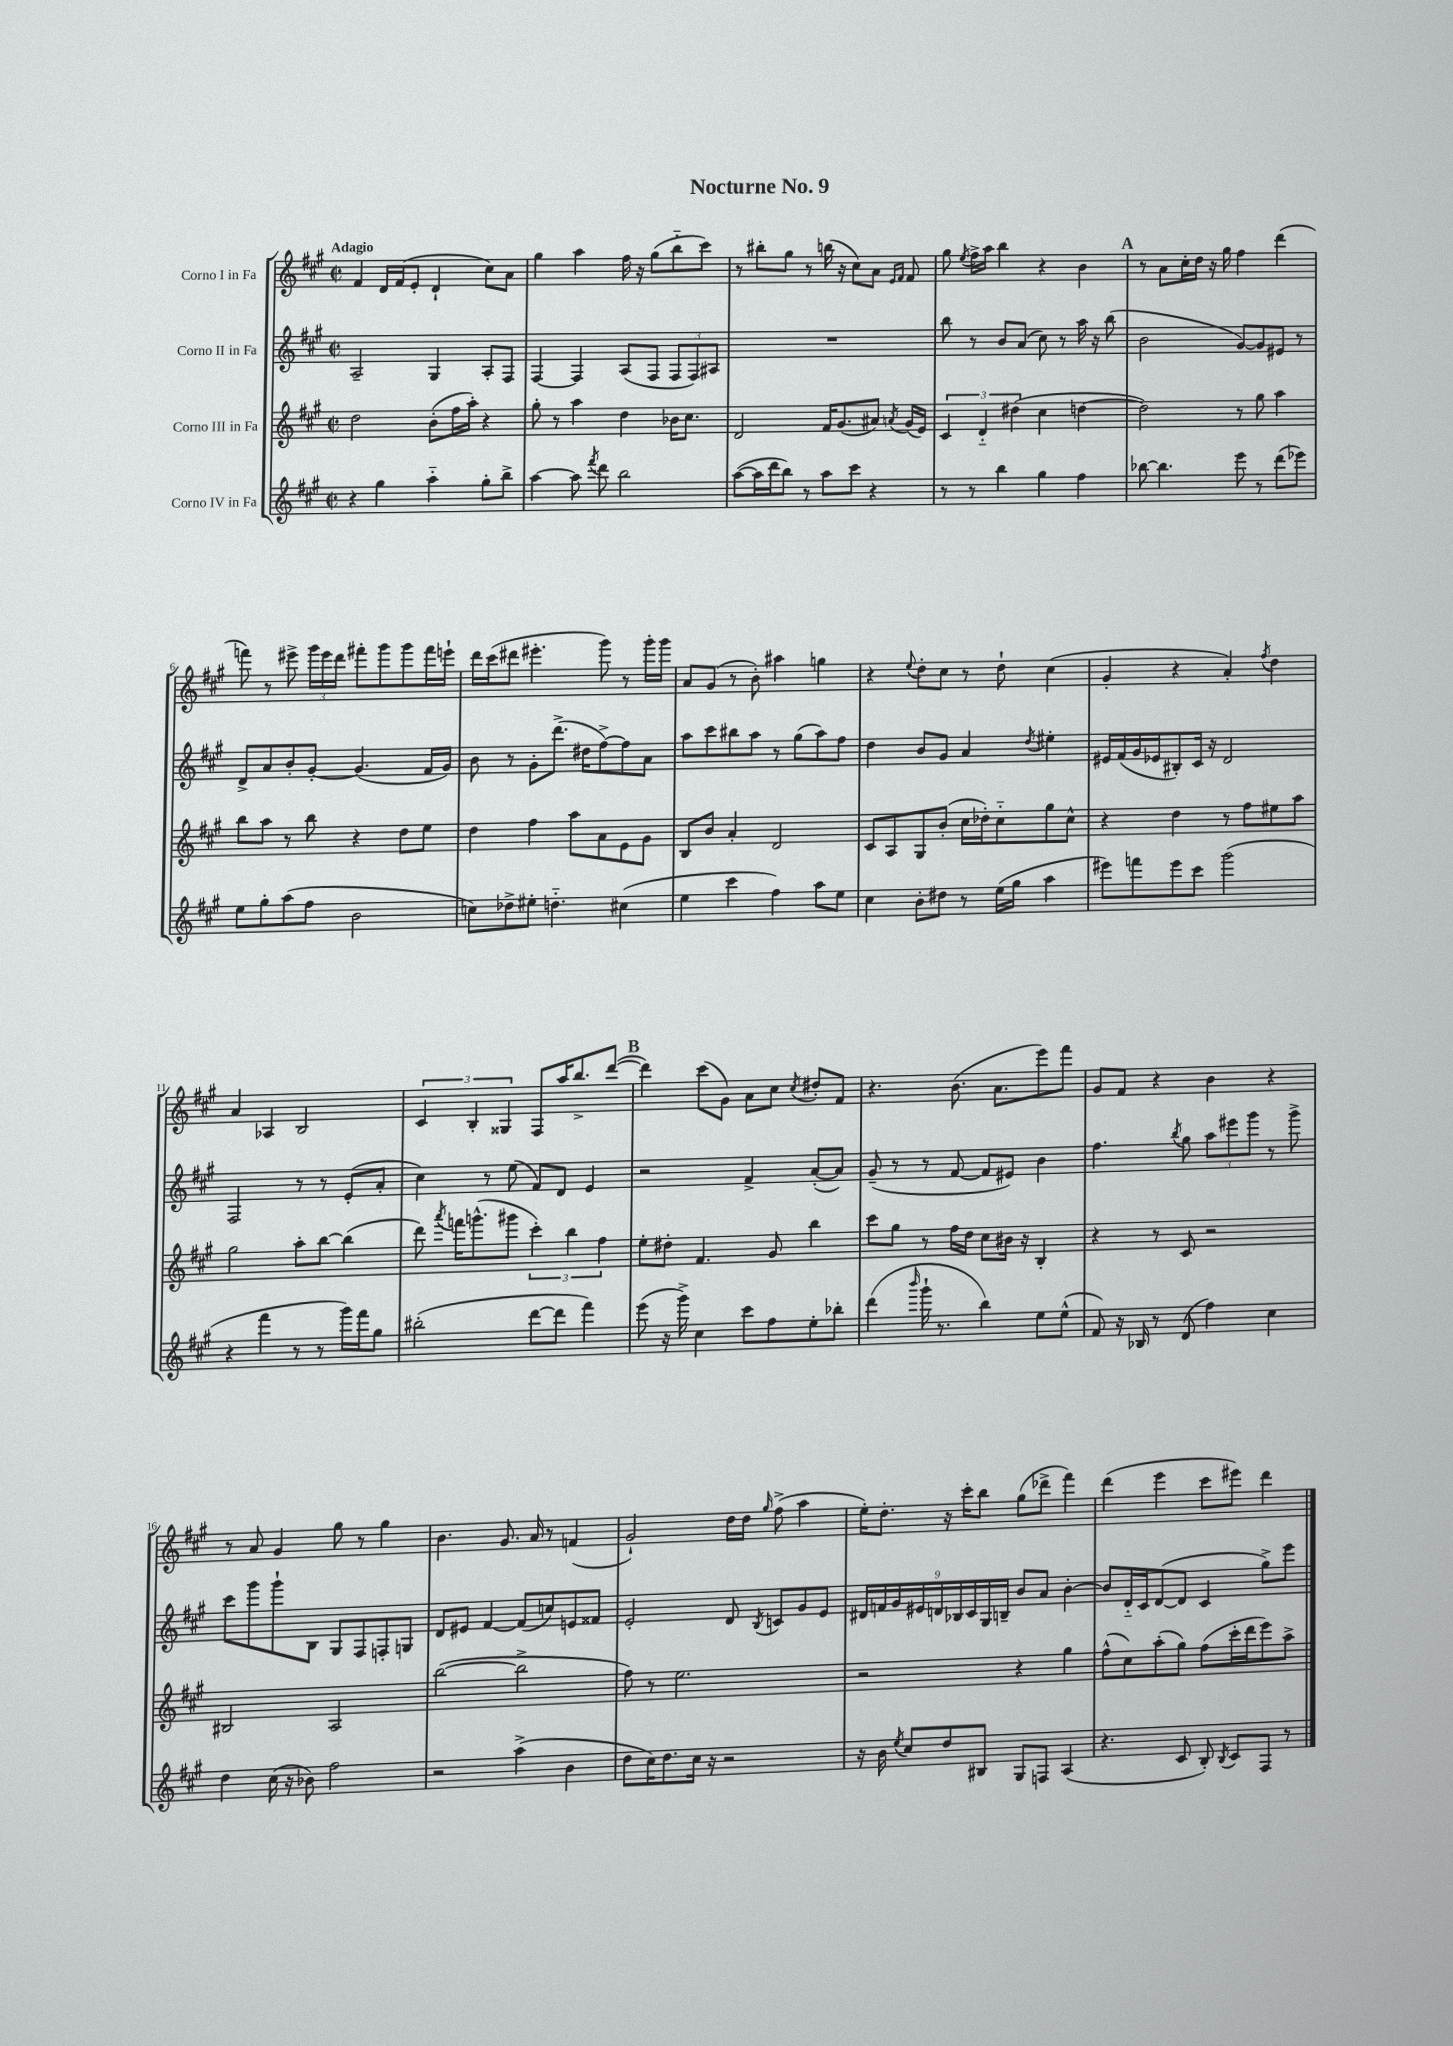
\header { title = "Nocturne No. 9" }
<<
\new StaffGroup <<
\new Staff = "s0" \with { instrumentName = "Corno I in Fa" } {
    \clef treble \key a \major \defaultTimeSignature \time 2/2 \tempo "Adagio"
    \autoBeamOff fis'4 d'16[ fis'16( e'8]-. d'4-! cis''8[) a'8] |
    gis''4 a''4 fis''16 r16 gis''8[( b''8-_ cis'''8]) |
    r8 bis''8[-. gis''8] r8 b''16( r16 cis''8[) a'8] \grace { e'16[ fis'16] } fis'8 |
    gis''8 \acciaccatura { e''8 } fis''16[-> a''16] b''4 r4 b'4 |
    \mark \markup { \bold "A" } r8 a'8[ cis''16-. d''16] r16 gis''16 fis''4 d'''4( |
    f'''8) r8 eis'''8-> \tuplet 3/2 { gis'''16[ eis'''16 d'''16] } fis'''8[-. gis'''8 gis'''8 fis'''16 e'''16]-! |
    d'''16[ cis'''16( dis'''8] eis'''4.-. gis'''8) r8 gis'''16[-. gis'''16] |
    a'8[ gis'8]( r8 b'8-.) ais''4 g''4 |
    r4 \appoggiatura { e''8 } d''8[-. cis''8] r8 d''8-! cis''4( |
    gis'4-. r4 a'4-.) \acciaccatura { fis''8 } d''4 |
    a'4 aes4 b2 |
    \tuplet 3/2 { cis'4 b4-. gisis4 } fis8[ a''16 b''8.-> d'''8]~( |
    \mark \markup { \bold "B" } d'''4) cis'''8[( gis'8]) a'8[ cis''8] \acciaccatura { cis''8 } dis''8[-. fis'8] |
    r4. b'8.( a'8.[ e'''8) fis'''8] |
    gis'8[ fis'8] r4 b'4 r4 |
    r8 a'8 gis'4 gis''8 r8 gis''4 |
    b'4. gis'8. a'16 r8 f'4( |
    gis'2-!) d''16[ d''16] \grace { gis''16 } fis''8->( a''4 |
    e''16[-.) d''8.]-. r16 cis'''16[-. b''8] gis''8[( des'''8]-> fis'''4) |
    d'''4( e'''4 cis'''8[ eis'''8]) d'''4 \bar "|." |
}
\new Staff = "s1" \with { instrumentName = "Corno II in Fa" } {
    \clef treble \key a \major \defaultTimeSignature \time 2/2
    \autoBeamOff a2-- gis4 a8[-. fis8] |
    fis4~ fis4 a8[( fis8] \tuplet 3/2 { fis8[ fis8) ais8] } |
    R1 |
    b''8 r8 b'8[ a'8]( cis''8) r8 a''16 r16 b''8( |
    \mark \markup { \bold "A" } b'2 gis'8[~) gis'8 eis'8] r8 |
    d'8[-> a'8 b'8-. gis'8]~-. gis'4.( fis'16[ gis'16]) |
    b'8 r8 gis'8[-. d'''8.]->( dis''16[ fis''8~->) fis''8 a'8] |
    a''8[ cis'''8 bis''8 a''8] r8 gis''8[( a''8) fis''8] |
    d''4 b'8[ gis'8] a'4 \acciaccatura { d''8 } eis''4-. |
    eis'16[ fis'16( gis'16 ees'16 bis8-.) cis'16] r16 d'2 |
    fis2 r8 r8 e'8[-.( a'8]-. |
    cis''4) r8 e''8( fis'8[) d'8] e'4 |
    \mark \markup { \bold "B" } r2 fis'4-> a'8[~-.( a'8]) |
    gis'8--( r8 r8 fis'8~ fis'8[ eis'8]) b'4 |
    fis''4. \acciaccatura { b''8 } gis''8 \tuplet 3/2 { a''8[ eis'''8 gis'''8] } r8 gis'''8-> |
    cis'''8[ gis'''8 gis'''8-! b8] gis8[ fis8 f8-. g8] |
    d'8[ eis'8] fis'4~ fis'8[( c''8) e'8 fisis'8] |
    e'2-. d'8 \acciaccatura { b8 } c'8[ gis'8 e'8] |
    \tuplet 9/8 { dis'16[ f'16 gis'16 eis'16 d'16 bes16 cis'16 gis16 b16]-- } b'8[ a'8] b'4~-. |
    b'8[ d'16-_ cis'16 d'8~( d'8] cis'4 gis''8[->) e'''8] \bar "|." |
}
\new Staff = "s2" \with { instrumentName = "Corno III in Fa" } {
    \clef treble \key a \major \defaultTimeSignature \time 2/2
    \autoBeamOff d''2 b'8[-.( fis''16 a''16]-.) r4 |
    gis''8-. r8 a''4 d''4 bes'16[ cis''8.] |
    d'2 fis'16[ gis'8.( ais'8]) \acciaccatura { a'8 } gis'16[( e'16]) |
    \tuplet 3/2 { cis'4 d'4-_ dis''4( } cis''4 d''4~ |
    \mark \markup { \bold "A" } d''2) r8 gis''8 a''4 |
    b''8[ a''8] r8 b''8 r4 d''8[ e''8] |
    d''4 fis''4 a''8[ a'8 e'8 gis'8] |
    b8[ b'8] a'4-. d'2 |
    cis'8[ a8 gis8 b'8]-.( cis''16[ des''16-.) cis''8-_ gis''8 cis''8]-^ |
    r4 d''4 r8 fis''8[ eis''8 a''8] |
    gis''2 a''8[-. b''8]~ b''4( |
    d'''8) \acciaccatura { a'''8 } f'''16[ g'''8.-^( gis'''8] \tuplet 3/2 { cis'''4-.) b''4 fis''4 } |
    \mark \markup { \bold "B" } e''8[-. dis''8]-. fis'4. gis'8 b''4 |
    cis'''8[ gis''8] r8 fis''16[ d''16] cis''8[ bis'16] r16 b4-. |
    r4 r8 cis'8 r2 |
    bis2 a2 |
    b''2~( b''2-> |
    fis''8) r8 e''2. |
    r2 r4 gis''4 |
    fis''8[-^( cis''8) a''8-.( gis''8]) fis''8[( cis'''16-. d'''16 e'''8) a''8]-> \bar "|." |
}
\new Staff = "s3" \with { instrumentName = "Corno IV in Fa" } {
    \clef treble \key a \major \defaultTimeSignature \time 2/2
    \autoBeamOff r4 gis''4 a''4-_ gis''8[-. b''8]-> |
    a''4~ a''8 \acciaccatura { fis'''8 } d'''8 b''2 |
    a''8[~( a''16 d'''16 b''8]) r8 a''8[ cis'''8] r4 |
    r8 r8 b''4 gis''4 fis''4 |
    \mark \markup { \bold "A" } bes''8~ bes''4. e'''8 r8 d'''8[( ees'''8]) |
    e''8[ gis''8-. a''8( fis''8] b'2 |
    c''8[) des''8-> eis''8]-. d''4.-_ cis''4( |
    e''4 cis'''4 fis''4) a''8[ e''8] |
    cis''4 b'8[-. dis''8] r8 e''16[( gis''16] a''4 |
    eis'''8[) f'''8 eis'''8 cis'''8] gis'''2( |
    r4 fis'''4 r8 r8 gis'''16[) fis'''16 gis''8] |
    bis''2-.( d'''8[~ d'''8] fis'''4) |
    \mark \markup { \bold "B" } e'''8( r16 gis'''16->) cis''4 cis'''8[ fis''8 e''8-. bes''8]-. |
    d'''4( \grace { b'''16 } gis'''16-! r8. b''4) e''8[ e''8]-^( |
    fis'8) r16 bes16 r8 d'8( fis''4) cis''4 |
    d''4 cis''16( r16 bes'8) fis''2 |
    r2 a''4->( b'4 |
    d''8[ cis''16) d''8. cis''16] r16 r2 |
    r16 b'16 \acciaccatura { e''8 } cis''8[ d''8 bis8] gis8[ f8] a4( |
    r4. cis'8 b8-.) \acciaccatura { b8 } cis'8[ fis8] r8 \bar "|." |
}
>>
>>
